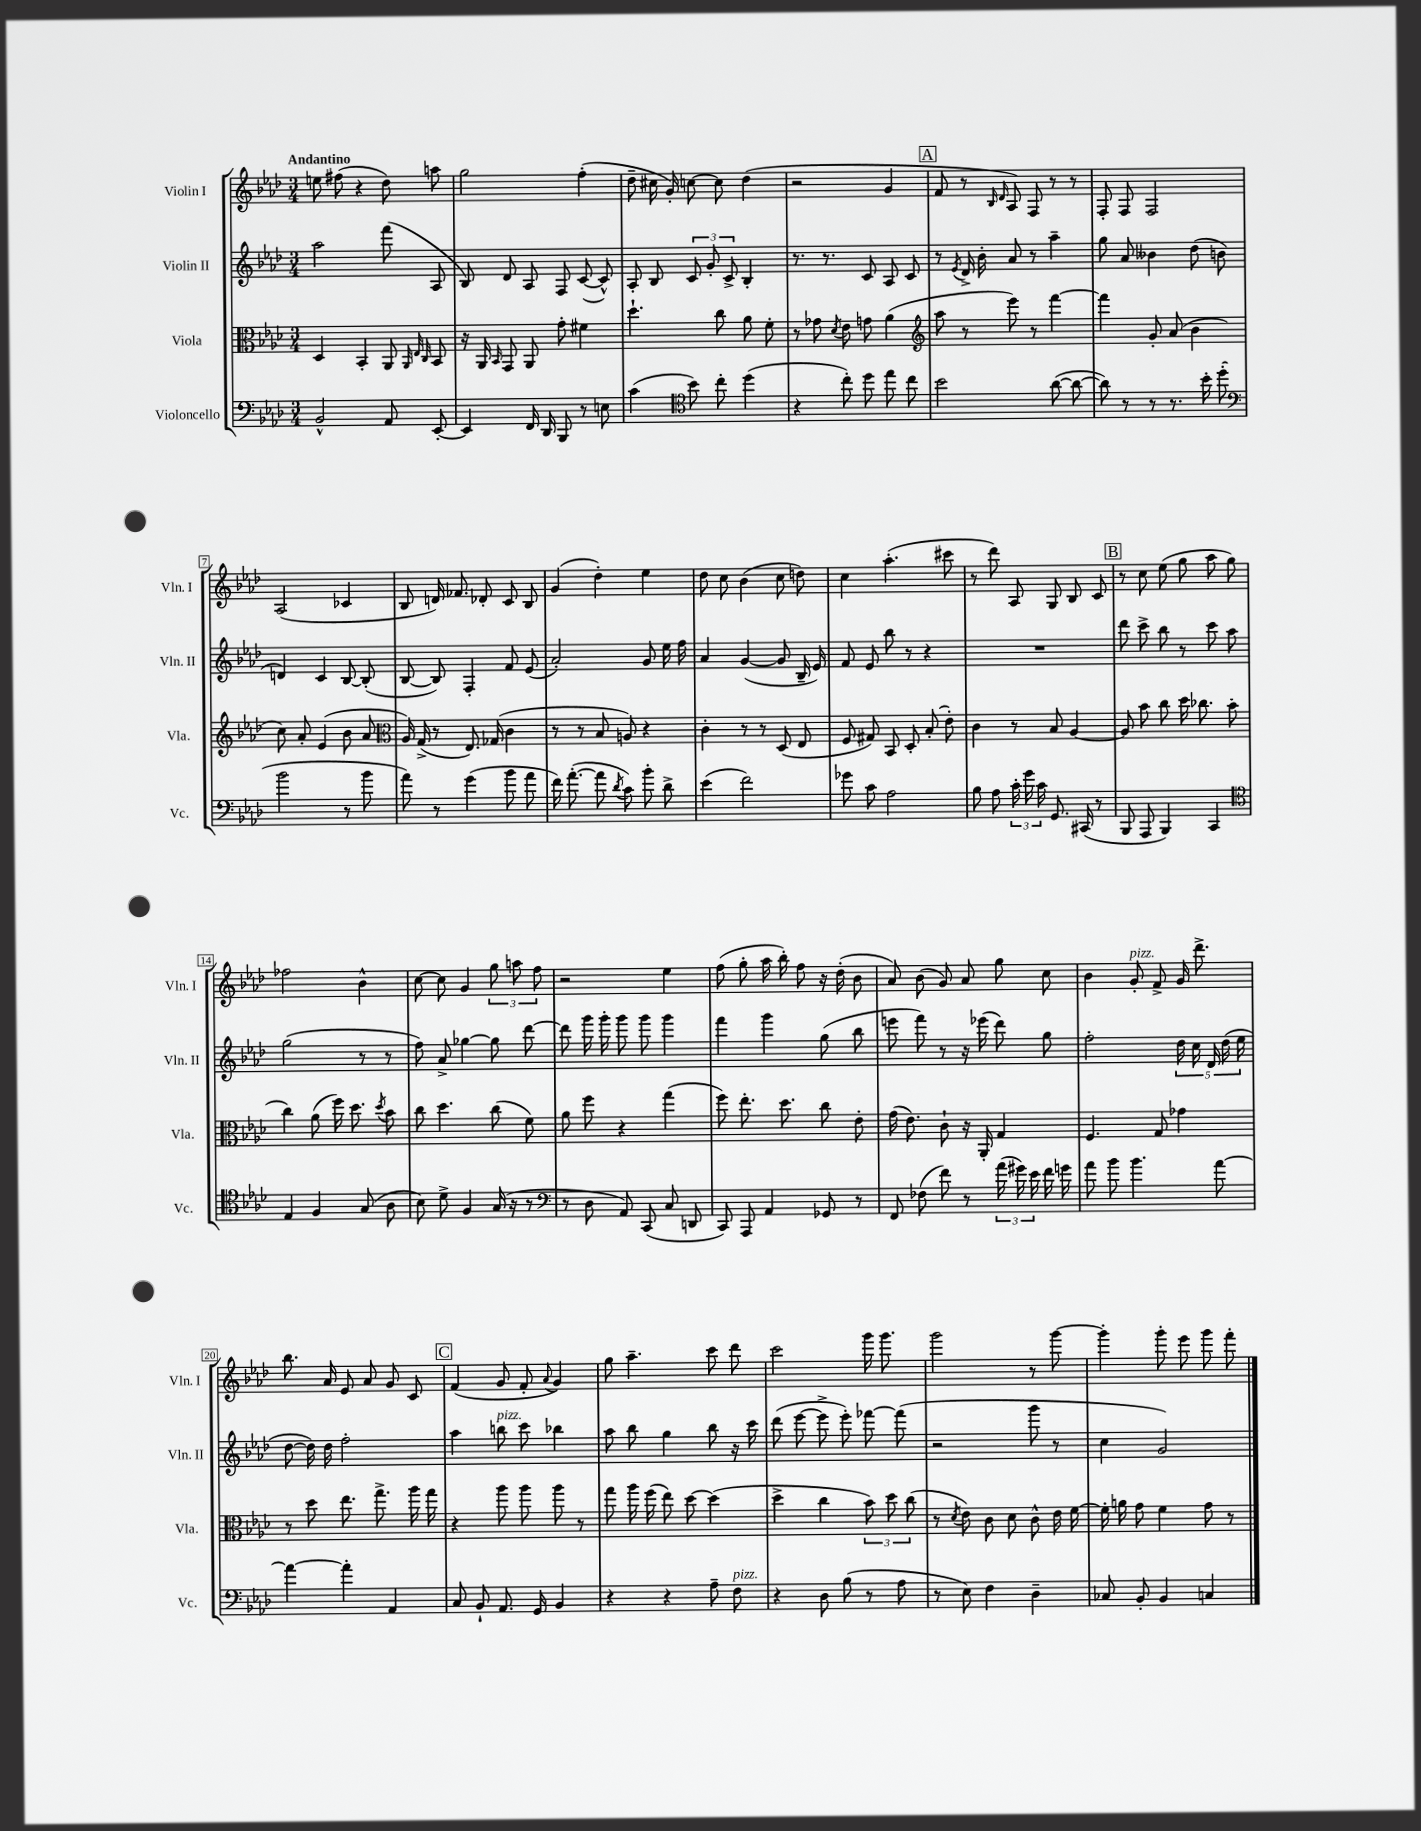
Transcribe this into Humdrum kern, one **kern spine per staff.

**kern	**kern	**kern	**kern
*staff4	*staff3	*staff2	*staff1
*clefF4	*clefC3	*clefG2	*clefG2
*k[b-e-a-d-]	*k[b-e-a-d-]	*k[b-e-a-d-]	*k[b-e-a-d-]
*M3/4	*M3/4	*M3/4	*M3/4
2BB-^^	4D-	2aa-	8ee
.	.	.	(8ff#
.	4BB-'	.	4r
8AA-	8AA-	(8fff	8dd-)
.	32qqAA-	.	.
.	32qqE-	.	.
.	32qqC	.	.
[8EE-'	8BB-	8A-	8aa
=	=	=	=
4EE-]	16r	8B-)	2gg
.	16AA-	.	.
.	16qqBB-	.	.
.	8GG	8d-	.
16FF	8AA-	8A-	.
16DD-	.	.	.
8BBB-	8g'	8F	.
8r	4f#	([8c	(4ff'
8E	.	8c^^])	.
=	=	=	=
(4c	4.dd-`	8A-'	8dd-~
.	.	8B-	16cc#
.	.	.	16g')
*clefC4	*	*	*
8b-)	.	12c	[8cc
.	.	12g'	.
8cc'	8cc	.	8cc]
.	.	12c^	.
(4dd-	8a-	4B-'	(4dd-
.	8f'	.	.
=	=	=	=
4r	8r	8.r	2r
.	8g-	.	.
.	.	8.r	.
.	8qd-	.	.
8cc')	8e-	.	.
8dd-	8g	8c	.
8ee-	(4a-	8A-	4g
8cc	.	8c	.
=	=	=	=
*	*clefG2	*	*
2b-	8aa-	8r	8f
.	.	8qe-	.
.	8r	16d-^	8r
.	.	16b-'	.
.	.	.	16qqB-
.	.	.	16qqd-
.	8eee-)	8a-	8A-)
.	8r	8r	8F
([8a-	[4fff	4aa-~	8r
8a-_	.	.	8r
=	=	=	=
8a-])	4fff]	8gg	8F'
8r	.	8a-	8F
8r	8g'	4b--	2F
8.r	(8a-	.	.
.	4b-	(8dd-	.
16b-'	.	.	.
(8dd-'	.	8b	.
=	=	=	=
*clefF4	*	*	*
2b-	8cc)	4d)	(2A-
.	8a-'	.	.
.	(4e-	4c	.
8r	8b-	[8B-	4c-
8b-	8a-	(8B-']	.
=	=	=	=
*	*clefC3	*	*
8a-)	16A-)	[8B-	8B-
.	(16G^	.	.
8r	8r	8B-])	16d)
.	.	.	8.f-
(4g	8.E-)	4F'	.
.	.	.	8d-'
.	(16G-	.	.
8b-	4c	8f	8c
8a-	.	(8e-	8B-
=	=	=	=
16f)	8r	2a-')	(4g
([8.a-'	.	.	.
.	8r	.	.
8a-]	8B-	.	4dd-')
8qd-	.	.	.
8c)	8A)	.	.
8b-'	4r	8g	4ee-
8d-^	.	16ee-	.
.	.	16ff	.
=	=	=	=
(4e-	4c'	4a-	8dd-
.	.	.	8cc
2f)	8r	([4g	(4b-
.	8r	.	.
.	(8D-	8g]	8cc
.	8E-	16B-~	8dd)
.	.	16e-)	.
=	=	=	=
8g-	8F	8f	4cc
8c	8G#)	8e-	.
2A-	8BB-	8bb-	(4.aa-'
.	8D-'	8r	.
.	(8B-'	4r	.
.	8e-')	.	8ccc#
=	=	=	=
8B-	4c	2.r	8r
8A-	.	.	8ddd-)
24c'	8r	.	8A-
24g	.	.	.
24c	.	.	.
8.GG	8B-	.	8G
.	[4A-	.	8B-
(16CC#	.	.	.
8r	.	.	8c
=	=	=	=
8BBB-	8A-]	8ddd-	8r
8AAA-	8b-	8ccc^	8cc
4BBB-)	8cc	8bb-	(8ee-
.	16dd-	8r	8gg
.	8.cc-	.	.
4CC	.	8ccc	8aa-
.	(8b-	8aa-	8gg)
=	=	=	=
*clefC4	*	*	*
4E-	4cc)	(2gg	2ff-
4F	(8a-	.	.
.	16ff)	.	.
.	8.dd-	.	.
(8G	.	8r	4b-^^
.	8qdd-	.	.
8A-	8b-	8r	.
=	=	=	=
8B-)	8cc	8ff)	[8cc
8d-^	4.dd-	8a-^	8cc]
4F	.	[4gg-	4g
(16G	(8cc	8gg-]	12gg
16r	.	.	.
.	.	.	12aa
8r	8f)	[8ddd-	.
.	.	.	12ff
=	=	=	=
*clefF4	*	*	*
8r	8a-	8ddd-]	2r
8D-	8ff	16ggg	.
.	.	16ggg'	.
8AA-)	4r	8ggg	.
(8CC	.	8ggg	.
8C	(4gg	4ggg	4ee-
8DD	.	.	.
=	=	=	=
8CC)	8ff)	4fff	(8ff
8AAA-	8.ee-'	.	8gg'
4AA-	.	4ggg	16aa-
.	8.dd-	.	16bb-')
.	.	.	8ff
8GG-	8cc	(8gg	16r
.	.	.	(16dd-'
8r	8e-'	8bb-	8b-
=	=	=	=
8FF	(16g	8eee	8a-)
.	8.e-)	.	.
(8F-	.	8fff)	(8b-
8f)	8c`	8r	8g)
8r	16r	16r	8a-
.	16AA-'	(16eee-	.
(24a-	4G	8ddd-)	8gg
24g#)	.	.	.
24e-	.	.	.
16f	.	8gg	8cc
16g	.	.	.
=	=	=	=
8a-	4.F	2ff'	4b-
8b-	.	.	.
4.b-	.	.	8g'
.	8G	.	8f^
.	4g-	20dd-	16g
.	.	20cc	.
.	.	.	8.ddd-^
.	.	20d-	.
[8a-	.	.	.
.	.	(20dd-	.
.	.	20ee-	.
=	=	=	=
4a-_	8r	[8dd-	8.bb-
.	8dd-	16dd-])	.
.	.	16dd-	16a-
4a-']	8.ee-	2ff'	8e-
.	.	.	8a-
.	8.gg^	.	.
4AA-	.	.	8g
.	16aa-	.	8c
.	16gg	.	.
=	=	=	=
8C	4r	4aa-	(4f
8BB-`	.	.	.
8.AA-	8aa-	8bb	8g
.	8aa-	8ccc	8f'
16GG	.	.	.
.	.	.	8qqa-
4BB-	8aa-	4bb-	4g)
.	8r	.	.
=	=	=	=
4r	8gg	8aa-	8gg
.	16aa-	8bb-	4.aa-~
.	(16ff	.	.
4r	8ee-)	4gg	.
.	[8dd-	.	.
8A-~	(4dd-]	8bb-	8ccc
8F	.	16r	8ddd-
.	.	16ccc	.
=	=	=	=
4r	4dd-^	(8ddd-	2ccc
.	.	[8eee-	.
8D-	4cc	8eee-^]	.
(8B-	.	8eee-')	.
8r	12b-)	[8fff-	16ggg
.	.	.	8.ggg
.	12dd-	.	.
8A-	.	(8fff-]	.
.	(12cc	.	.
=	=	=	=
8r	8r	2r	2ggg
.	8qd-	.	.
8E-)	8e-)	.	.
4F	8c	.	.
.	8d-	.	.
4D-~	8c^^	8ggg	8r
.	16e-	8r	[8ggg
.	[16f	.	.
=	=	=	=
8C-	16f']	4cc	4ggg']
.	16a	.	.
8BB-'	8g	.	.
4BB-	4f	2g)	8ggg'
.	.	.	8eee-
4C	8g	.	8ggg
.	8r	.	8fff'
==	==	==	==
*-	*-	*-	*-
